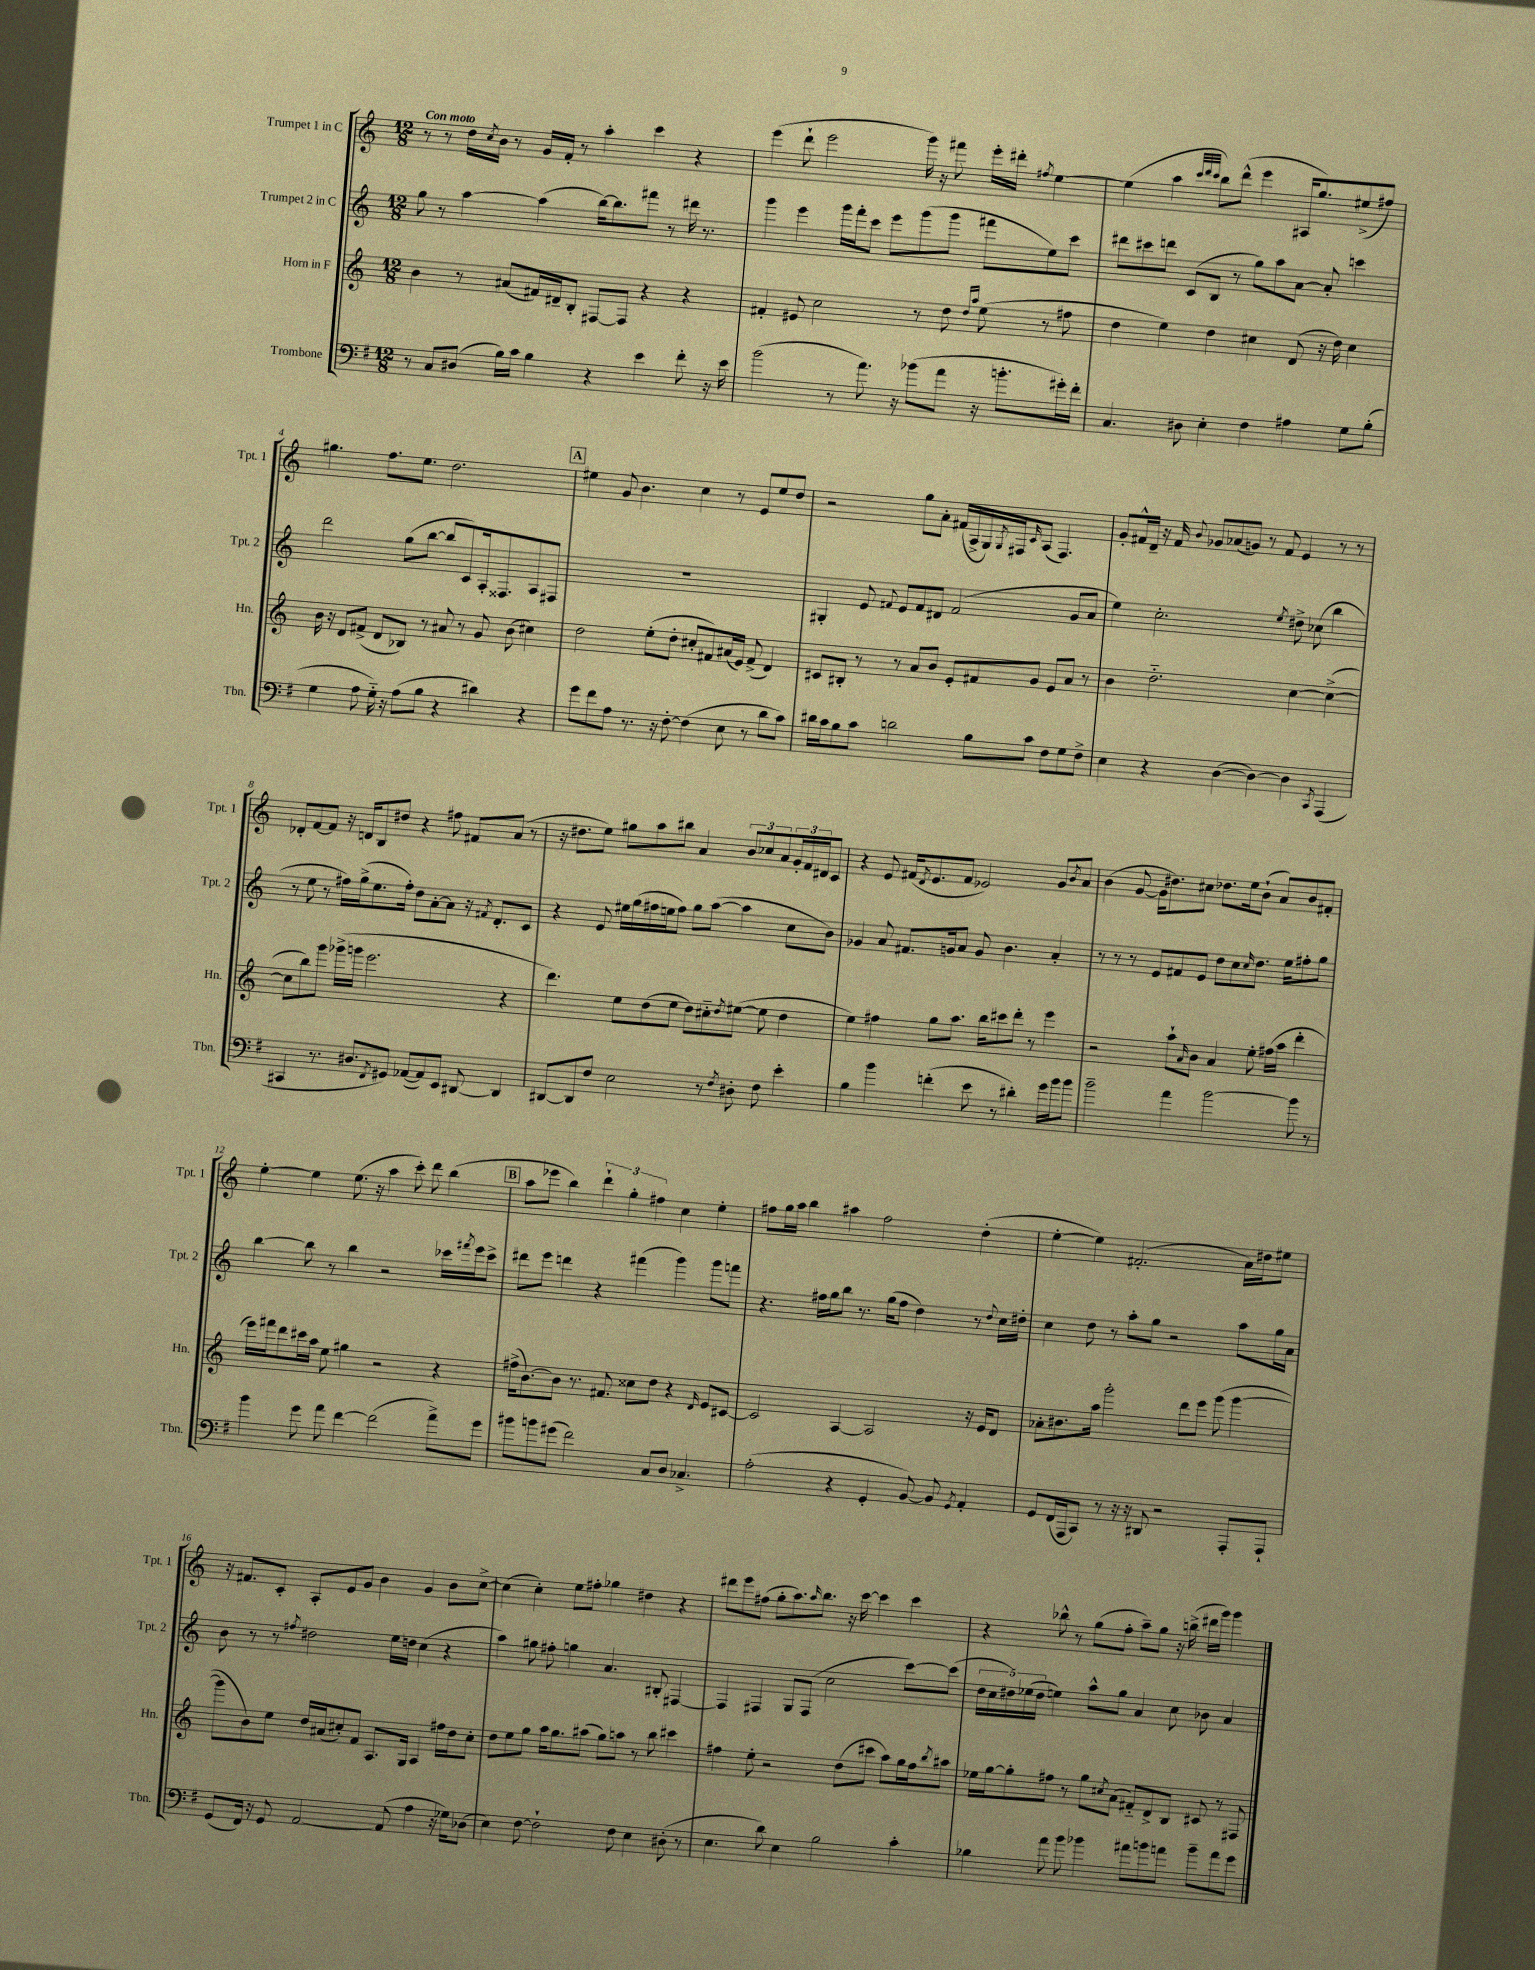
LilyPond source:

<<
\new StaffGroup <<
\new Staff = "s0" \with { instrumentName = "Trumpet 1 in C" shortInstrumentName = "Tpt. 1" } {
    \clef treble \key c \major \numericTimeSignature \time 12/8 \tempo "Con moto"
    r8 r8 d''16 \acciaccatura { c''8 } b'16 r8 g'16 f'16-. r8 a''4-. c'''4 r4 |
    e'''4( d'''8-! e'''2 g'''16) r16 fis'''8 e'''16-. dis'''16-. \acciaccatura { fis''8 } e''4~ |
    e''4( a''4 \grace { c'''32 d'''32 c'''32 } b''8) d'''8-^( e'''4 ais16 g''8.) eis''8->( fis''8) |
    gis''4. f''8. e''8. d''2. |
    \mark \markup { \box "A" } eis''4 g'8 b'4. c''4 r8 e'8 eis''8 d''8 |
    r2 g''8 a'8-. fis'16( a16-> g16) \acciaccatura { g8 } fis16 \grace { c'16 } a8( fis4.) |
    g'8-. fis'16-^ d'16-- r16 fis'16 \appoggiatura { b'8 } ges'8 aes'8( g'8) r8 fis'8 e'4 r8 r8 |
    des'8-. f'8~ f'8 r16 d'16 b8 dis''8 r4 fis''8 fis'8 a'8( r8 |
    r16 dis''8. e''8) gis''8 a''8 bis''8 a'4 \tuplet 3/2 { b'8 ces''8 a'8 } \tuplet 3/2 { g'16-. f'16 dis'16 } c'8 |
    r4 e'8 fis'16( \acciaccatura { d'8 } e'8. fis'8 ees'2) g'8 \acciaccatura { b'8 } a'8 |
    b'4( g'8~ g'16 dis''8.) cis''8 des''8. e''16 b'8-!( a'8) b'8 fis'8-. |
    e''4~-. e''4 e''8.( r16 a''4 c'''8-.) d'''8 b''4( |
    \mark \markup { \box "B" } a''8 ees'''8 b''4) \tuplet 3/2 { d'''4-! g''4-. fis''4 } c''4 e''4-. |
    fis''8 g''16 a''16 b''4 ais''4 fis''2 d''4-.( |
    e''4~-. e''4) fis'2.-.( a'16) dis''16 eis''8 |
    r16 fis'8. c'8-. a8-. e'8 g'8 b'4 g'4 b'8 c''8~-> |
    c''4( c''4-.) e''8 fis''8-. ges''4 dis''4 r4 |
    dis'''8 e'''8 fis''8( g''8-. a''8.) \grace { a''16 } b''8. r16 c'''16~ c'''4 c'''4 |
    r4 bes''8-^ r8 g''8( f''8-. a''8--) g''8 r16 b''16->( dis'''16 g'''16) g'''4 \bar "|." |
}
\new Staff = "s1" \with { instrumentName = "Trumpet 2 in C" shortInstrumentName = "Tpt. 2" } {
    \clef treble \key c \major \numericTimeSignature \time 12/8
    g''8 r8 a''4~ a''4( b''16~) b''8. fis'''8 r8 dis'''16 r8. |
    g'''4 e'''4 g'''16 f'''16-. c'''8 e'''8 g'''8( g'''8 fis'''8 e''8) c'''8 |
    dis'''8 cis'''8 d'''8 c'8( b8 r8 g''8) a''8 a'8~ a'8-. c'''4 |
    d'''2 g''8( b''8~ b''8 c'8) a16-. fisis8. a8 fis8 |
    \mark \markup { \box "A" } R1. |
    gis4-. e'8 \appoggiatura { fis'8 } e'8 fis'8 dis'8 fis'2( g'8 a'8 |
    e''4) c''2.-. \acciaccatura { e''8 } dis''8-> ces''8( b''4 |
    r8 e''8 r8 fis''16) g''16->( e''8. fis''16-.) d''8 a'8~-. a'8 r16 \acciaccatura { fis'8 } d'8.-. c'8 |
    r4 e'8 eis''16 g''16( fis''16 e''16 fis''8) g''8 a''8~( a''4 c''8 b'8) |
    ges'4 a'8 fis'8. g'16 a'8 g'8 b'4. a'4-. |
    r8 r8 r8 e'8 fis'8 e'8 d''8 c''8 \grace { c''16 } d''8. e''16 fis''8-. g''8 |
    b''4~ b''8 r8 b''4 r2 ces'''16 \acciaccatura { fis'''8 } e'''16 ces'''8-> |
    \mark \markup { \box "B" } dis'''8 e'''8 d'''4 r4 fis'''4( g'''4) g'''8 f'''8 |
    r4. fis''16 g''16 b''8 r8. g''16( fis''8 d''4) r8 \appoggiatura { d''8 } c''16 dis''16-. |
    c''4 d''8 r8 a''8-. g''8 r2 a''8 g''16 a'16 |
    b'8 r8 r8 \acciaccatura { fis''8 } dis''2 e''16 d''16 c''4( r4 |
    a''4) gis''8 fis''8-. g''4 a'4. bis8-. fis4~ |
    fis4 fis4 g8 fis8( c''2 c'''8~) c'''8( |
    \tuplet 5/4 { d''16 c''16 dis''16) ees''16( dis''16 } e''4) a''8-^ g''8 a'4 c''8 bes'8 a'4 \bar "|." |
}
\new Staff = "s2" \with { instrumentName = "Horn in F" shortInstrumentName = "Hn." } {
    \clef treble \key c \major \numericTimeSignature \time 12/8
    b'4 r8 ais'8( fis'16) dis'16-- b8-. fis8~ fis8 r4 r4 |
    fis'4-. eis'8 c''2 r8 d''8 \grace { d''16 a''16 } e''8( r8 fis''8 |
    d''4 e''4) d''4 cis''4 d'8( r16 d''16) cis''4 |
    b'16 r16 d'8 fis'8->( d'8 bes8) r8 ais'8 r8 g'8 b'8( cis''4) |
    \mark \markup { \box "A" } d''2 e''8-.( d''8-. cis''8-. fis'8) ais'16( e'16) fis'8->( d'4) |
    cis'8 bis8-. r8 r8 a'8 b'8 e'8-. fis'8 g'8 e'8 a'8 r8 |
    b'4 d''2.-_ c''4~ c''4~->( |
    c''8 b''8) g'''8 ges'''16->( g'''16 e'''2. r4 |
    d'''4.) e''8 d''8( e''8 d''8) cis''8-_ \acciaccatura { d''8 } eis''8~( eis''8 d''4 |
    e''4) fis''4 g''8 a''8. b''16 cis'''8 d'''8-. r8 e'''4 |
    r2 a''8-! \grace { a'16 } b'8 a'4 e''8-. fis''16( a''16 d'''4-. |
    e'''16) fis'''16 d'''8 cis'''16 a''16 e''8 gis''4 r2 r4 |
    \mark \markup { \box "B" } fis''16->( b'8.~) b'8 r8. fis'8. cisis''8 d''8 r4 \grace { d'16 } e'8 cis'8~ |
    cis'2 a4~ a2 r16 e'16 d'8 |
    aes'8-. bis'8. a''16 g'''2-. d'''8 e'''8 g'''8( g'''4~ |
    g'''8 b'8) e''8 d''16 ais'16( cis''8-.) f'8 a8. g16 a4 fis''16 d''16 cis''8-. |
    d''8 e''8 g''8 a''16 g''8. ais''8( g''8) a''8 r8 b''8 cis'''4 |
    fis''4 e''8-. r2 d''8( cis'''8 a''8) g''16 fis''16 \acciaccatura { b''8 } ais''8 |
    ees''16 g''16~ g''8-. fis''8 r8 g''8 \acciaccatura { cis''8 } a'8( fis'8-_) d'8-> b8 cis'8 r8 fis8 \bar "|." |
}
\new Staff = "s3" \with { instrumentName = "Trombone" shortInstrumentName = "Tbn." } {
    \clef bass \key g \major \numericTimeSignature \time 12/8
    r8 c8 dis8( b16) c'16 b4 r4 e'4 fis'8-. r16 e'16 |
    b'2( r8 a'8.) r16 bes'8( a'8 r16 b'8.-. gis'16-.) fis'16-. |
    c4. dis8 e4-. fis4 ais4 g8 b8-.( |
    g4 a8 g16-_) r16 a8( b8 r4 dis'4) r4 |
    \mark \markup { \box "A" } g'8 fis'8 a8 r8. r16 fis8~-. fis4( e8 r8 d'8 c'8) |
    dis'16 c'16 b8 c'8 d'2 b8 c'8 fis8 g8 fis8-> |
    e4 r4 d4~( d4~) d4 \acciaccatura { c,8 } a,,4( |
    cis,4 r8. dis8. \acciaccatura { fis,8 } gis,8) aes,8~( aes,8) e,8 dis,8~ dis,4 |
    dis,8~ dis,8 fis8 e2 r8 \acciaccatura { fis8 } dis8-. fis8 e'4-. |
    b4 b'4 f'4-.( e'8 r8 dis'4-.) g'16 b'16 b'8 |
    b'2-- a'4 b'2~ b'8 r8 |
    b'4 g'8 a'8 fis'4~ fis'2( a'8->) g'8 |
    \mark \markup { \box "B" } bis'8 b'8 gis'8( fis'2) c8 d8 ces4.-> |
    a2-.( r4 g,4-. b,8~) b,8 \acciaccatura { g,8 } a,4-. |
    g,8 fis,16( a,,16 c,8) r8 r16 r16 dis,8 r2 a,,8-. a,,8-! |
    g,8( fis,16) r16 g,8 a,2~ a,8( a4 r16 ges16) des8( |
    e4) fis8~ fis2-! fis8 e4 dis8-.( r8 |
    e4. d'8) e4 b2 c'4-. |
    bes4 a'8 b'8 bes'4 ais'8 b'8 a'8 b'8-- a'8 g'8 \bar "|." |
}
>>
>>
